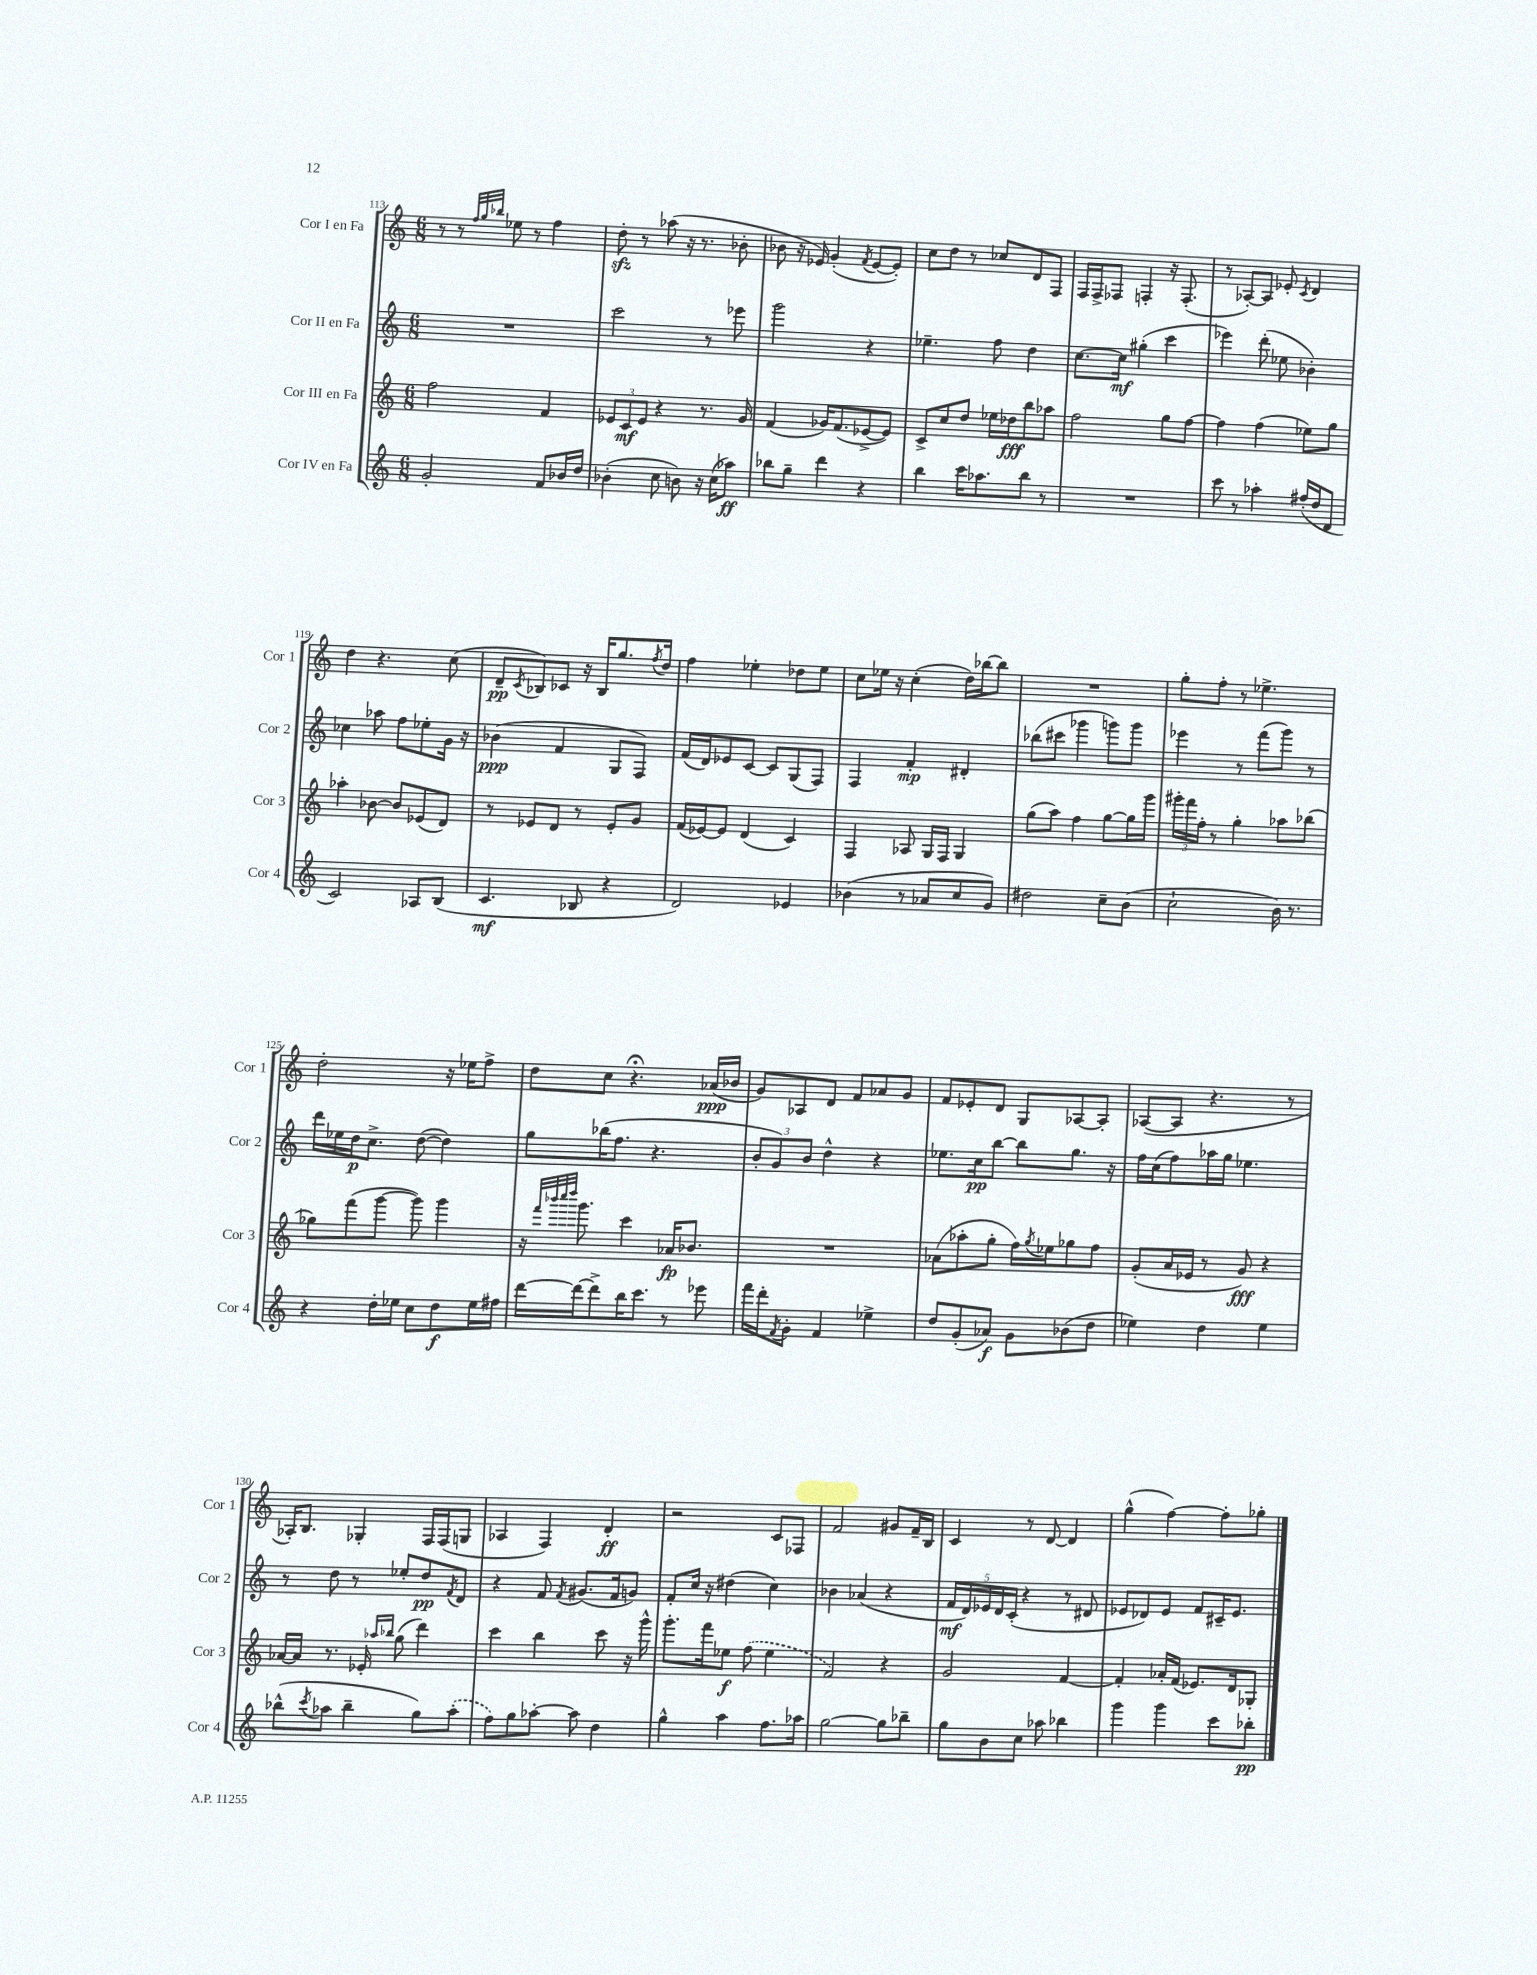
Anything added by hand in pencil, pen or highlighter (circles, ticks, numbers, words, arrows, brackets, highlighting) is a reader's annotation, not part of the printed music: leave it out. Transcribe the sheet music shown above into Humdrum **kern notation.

**kern	**kern	**kern	**kern
*staff4	*staff3	*staff2	*staff1
*clefG2	*clefG2	*clefG2	*clefG2
*k[]	*k[]	*k[]	*k[]
*M6/8	*M6/8	*M6/8	*M6/8
2g'/	2ff\	2.r	8r
.	.	.	8r
.	.	.	32qqff/LLL
.	.	.	32qqgg/
.	.	.	32qqbb-/JJJ
.	.	.	8ee-\
.	.	.	8r
8f/L	4f/	.	4ff\
16b-/L	.	.	.
16dd/JJ	.	.	.
=	=	=	=
(4b-'\	12e-/L	2ccc\	8dd'\
.	12c/	.	.
.	.	.	8r
.	12e-/J	.	.
8cc\	4r	.	(8aa-\
8b\)	.	.	16r
.	.	.	8.r
16r	8.r	8r	.
(16cc\LK	.	.	.
8aa-\J)	.	8eee-\	8b-'\
.	16g/	.	.
=	=	=	=
8bb-\L	(4f/	2ggg\	8b-\
8gg~\J	.	.	16r
.	.	.	16e-/)
4ddd\	16g-/LK)	.	(4g'/
.	(8.f/	.	.
.	.	.	8qf/
4r	[8e-^/	4r	[8e-/L
.	8e-/]J)	.	8e-'/]J)
=	=	=	=
4bb\	8c^/L	4.ee-~\	8cc\L
.	8cc/	.	8dd\J
16ccc\LK	8dd/J	.	8r
8.aa-\	.	.	.
.	16ee-\LL	8ff\	8cc-/L
.	16dd-\J	.	.
8bb\J	8bb\	4dd\	8d/
8r	8aa-\J	.	8F/J
=	=	=	=
2.r	2ff\	[8.cc\L	16F/LL
.	.	.	16F^/J
.	.	.	8F-/J
.	.	16cc\]Jk	.
.	.	(4gg#'\	4F'/
.	8gg\L	4ccc\	16r
.	.	.	(8.F'/
.	[8ff\J	.	.
=	=	=	=
8ccc\	4ff\]	4eee-\)	8r
8r	.	.	[8A-'/L)
4aa-'\	(4ff\	(8ddd'\	8A-/]J
.	.	8ee-\	8e-'/
.	.	.	8qc/
(16ff#'/LL	8ee-\L)	4b-'\)	4d/
16dd/J	.	.	.
8d/J	8gg\J	.	.
=	=	=	=
2c/)	4aa-'\	4cc-\	4dd\
.	[8b-\	8aa-\	4.r
.	8b-/]L	8ff\L	.
8A-/L	(8e-/	8ee-'\	.
(8B/J	8d/J)	16g\Jk	(8cc\
.	.	16r	.
=	=	=	=
4.c/	8r	(4b-\	8d~/L
.	.	.	8qc/
.	8e-/L	.	8B-/)
.	8d/J	4f/	8c-/J
8B-/	8r	.	16r
.	.	.	16B-/LK
4r	8e-'/L	8G/L	8.gg/
.	8g/J	8F/J)	.
.	.	.	8qff/
.	.	.	16dd/Jk
=	=	=	=
2d/)	(16f/LL	(16f/LL	4ff\
.	[16e-/J)	16d/J)	.
.	8e-/]J	8e-/	.
.	(4d/	[8c/J	4ee-'\
.	.	8c/]L	.
4e-/	4c/)	(8G/	8dd-\L
.	.	8F/J)	8ee-\J
=	=	=	=
(4b-\	4F/	4F/	8cc\L
.	.	.	16ee-\Jk
.	.	.	16r
8r	8A-/	4f'/	(4cc'\
8a-/L	16G/LL	.	.
.	16F/JJ	.	.
8cc/	4G/	4d#'/	16dd\LL)
.	.	.	[16bb-\J
8g/J)	.	.	8bb-\]J
=	=	=	=
2dd#\	(8gg\L	(8bb-\L	2.r
.	8aa\J)	8ccc#\J	.
.	4ff\	4ggg-\	.
8cc~\L	[8gg\L	8ggg\L)	.
(8b\J	16gg\]L	8ggg\J	.
.	16ggg\JJ	.	.
=	=	=	=
2cc`\	24ggg#'\LL	4eee-\	8gg'\L
.	24fff\	.	.
.	24ff'\JJ	.	.
.	8r	.	8ff'\J
.	4gg'\	8r	8r
.	.	(8fff\L	4.ee-^\
16b\)	8aa-\L	8ggg\J)	.
8.r	.	.	.
.	(8bb-\J	8r	.
=	=	=	=
4r	8gg-\L)	16ddd\LL	2dd'\
.	.	16ee-\	.
.	(8fff\	16dd\J	.
.	.	8.cc^\J	.
16dd'\LL	[8ggg\J	.	.
16ee-\JJ	.	.	.
8cc\L	8ggg\])	([8dd\	.
8dd\	4ggg\	4dd\])	16r
.	.	.	16ee-\LK
16ee-\L	.	.	8ff^\J
16ff#\JJ	.	.	.
=	=	=	=
[16ddd\LL	16r	8gg\L	8dd\L
.	32qqfff/LLL	.	.
.	32qqbbb-/	.	.
.	32qqcccc/	.	.
.	32qqdddd/JJJ	.	.
16ddd\_J	8.ggg\	.	.
8ddd^\]	.	(16bb-\K	8cc\J
.	.	8.ff\J	.
16bb\K	4ccc\	.	4.r;
8.ccc\J	.	.	.
.	.	4.r	.
8r	16a-/LK	.	.
.	8.b-/J	.	.
8eee-\	.	.	(16a-/LL
.	.	.	16b-/JJ
=	=	=	=
16fff\LL	2.r	12b'/L	8g/L)
16ddd'\J	.	.	.
.	.	12g/)	.
8qf/	.	.	.
8g'\J	.	.	8A-/
.	.	12b/J	.
4f/	.	4dd^^\	8d/J
.	.	.	8f/L
4ee-^\	.	4r	8a-/
.	.	.	8g/J
=	=	=	=
8dd/L	(8a-\L	8.ee-\L	8f/L
(8g'/	8aa-'\	.	8e-'/
.	.	16cc\k	.
8a-/J)	8gg'\J	[8bb\J	8d/J
8g\L	16ff\LL)	8bb\]L	8G/L
.	8qgg/	.	.
.	16ee-\J	.	.
(8b-\	8gg-\	8.gg\J	[8A-/
8dd\J	8ff\J	.	8A-'/]J
.	.	16r	.
=	=	=	=
4ee-\)	(8g'/L	16ff\LL	([8A-/L
.	.	(16cc\J	.
.	16a/L	8ff\)	8A-/]J
.	16e-/JJ	.	.
4dd\	8r	16aa-\L	4.r
.	.	16gg\JJ	.
.	8g/)	4.ee-\	.
4ee-\	4r	.	.
.	.	.	8r
=	=	=	=
(8bb-^^\L	[16a-/LL	8r	16A-'/LK)
.	16a-/]JJ	.	8.B/J
8qccc/	.	.	.
8aa-\J	8.r	8dd\	.
4bb-~\	.	8r	4G-'/
.	16e-'/	.	.
.	16qqaa-/LL	.	.
.	16qqbb-/JJ	.	.
.	(8gg\	8ee-'/L	.
8gg\L)	4ddd\)	8dd/	16F/LL
.	.	.	(16F/J
.	.	8qf/	.
(8aa-'\J	.	8d/J	8G/J
=	=	=	=
8ff\L)	4ccc\	4r	4A-/
8gg\	.	.	.
[8aa-'\J	4bb\	8f/	4F/)
.	.	8qf/	.
8aa-\]	.	(8.g#/L	.
4dd\	8ccc\	.	4d'/
.	.	16f/k	.
.	16r	8g/J)	.
.	16ggg^^\	.	.
=	=	=	=
4gg^^\	8.ggg'\L	8f'/L	2r
.	.	16cc/Jk	.
.	16fff\k	16r	.
4aa\	8ee-\J	(4dd#\	.
.	(8ff\	.	.
8.ff\L	4ee-\	4cc\)	8c/L
.	.	.	8F-/J
16aa-\Jk	.	.	.
=	=	=	=
[2gg\	2f/)	4b-\	2f/
.	.	(4a-/	.
8gg\]L	4r	4r	8g#/L
8bb-~\J	.	.	16f~/L
.	.	.	16B/JJ
=	=	=	=
8gg\L	2g/	20f/LL	4c/
.	.	20d/)	.
.	.	20e-/	.
8b\	.	.	.
.	.	20d/	.
.	.	(20c'/JJ	.
8cc\J	.	4r	8r
8aa-\	.	.	[8d/
4bb-\	[4f/	8r	4d/]
.	.	8d#/	.
=	=	=	=
4ggg\	4f'/]	8e-/L	(4gg^^\
.	.	8d-/)	.
4ggg\	16a-'/LL	8e-/J	[4ff\)
.	(16f/JJ	.	.
.	8.e-/L)	8f/L	.
8ccc\L	.	16c#~/K	8ff'\]L
.	16d/k	8.e-/J	.
8bb-'\J	8G-'/J	.	8gg-'\J
==	==	==	==
*-	*-	*-	*-
